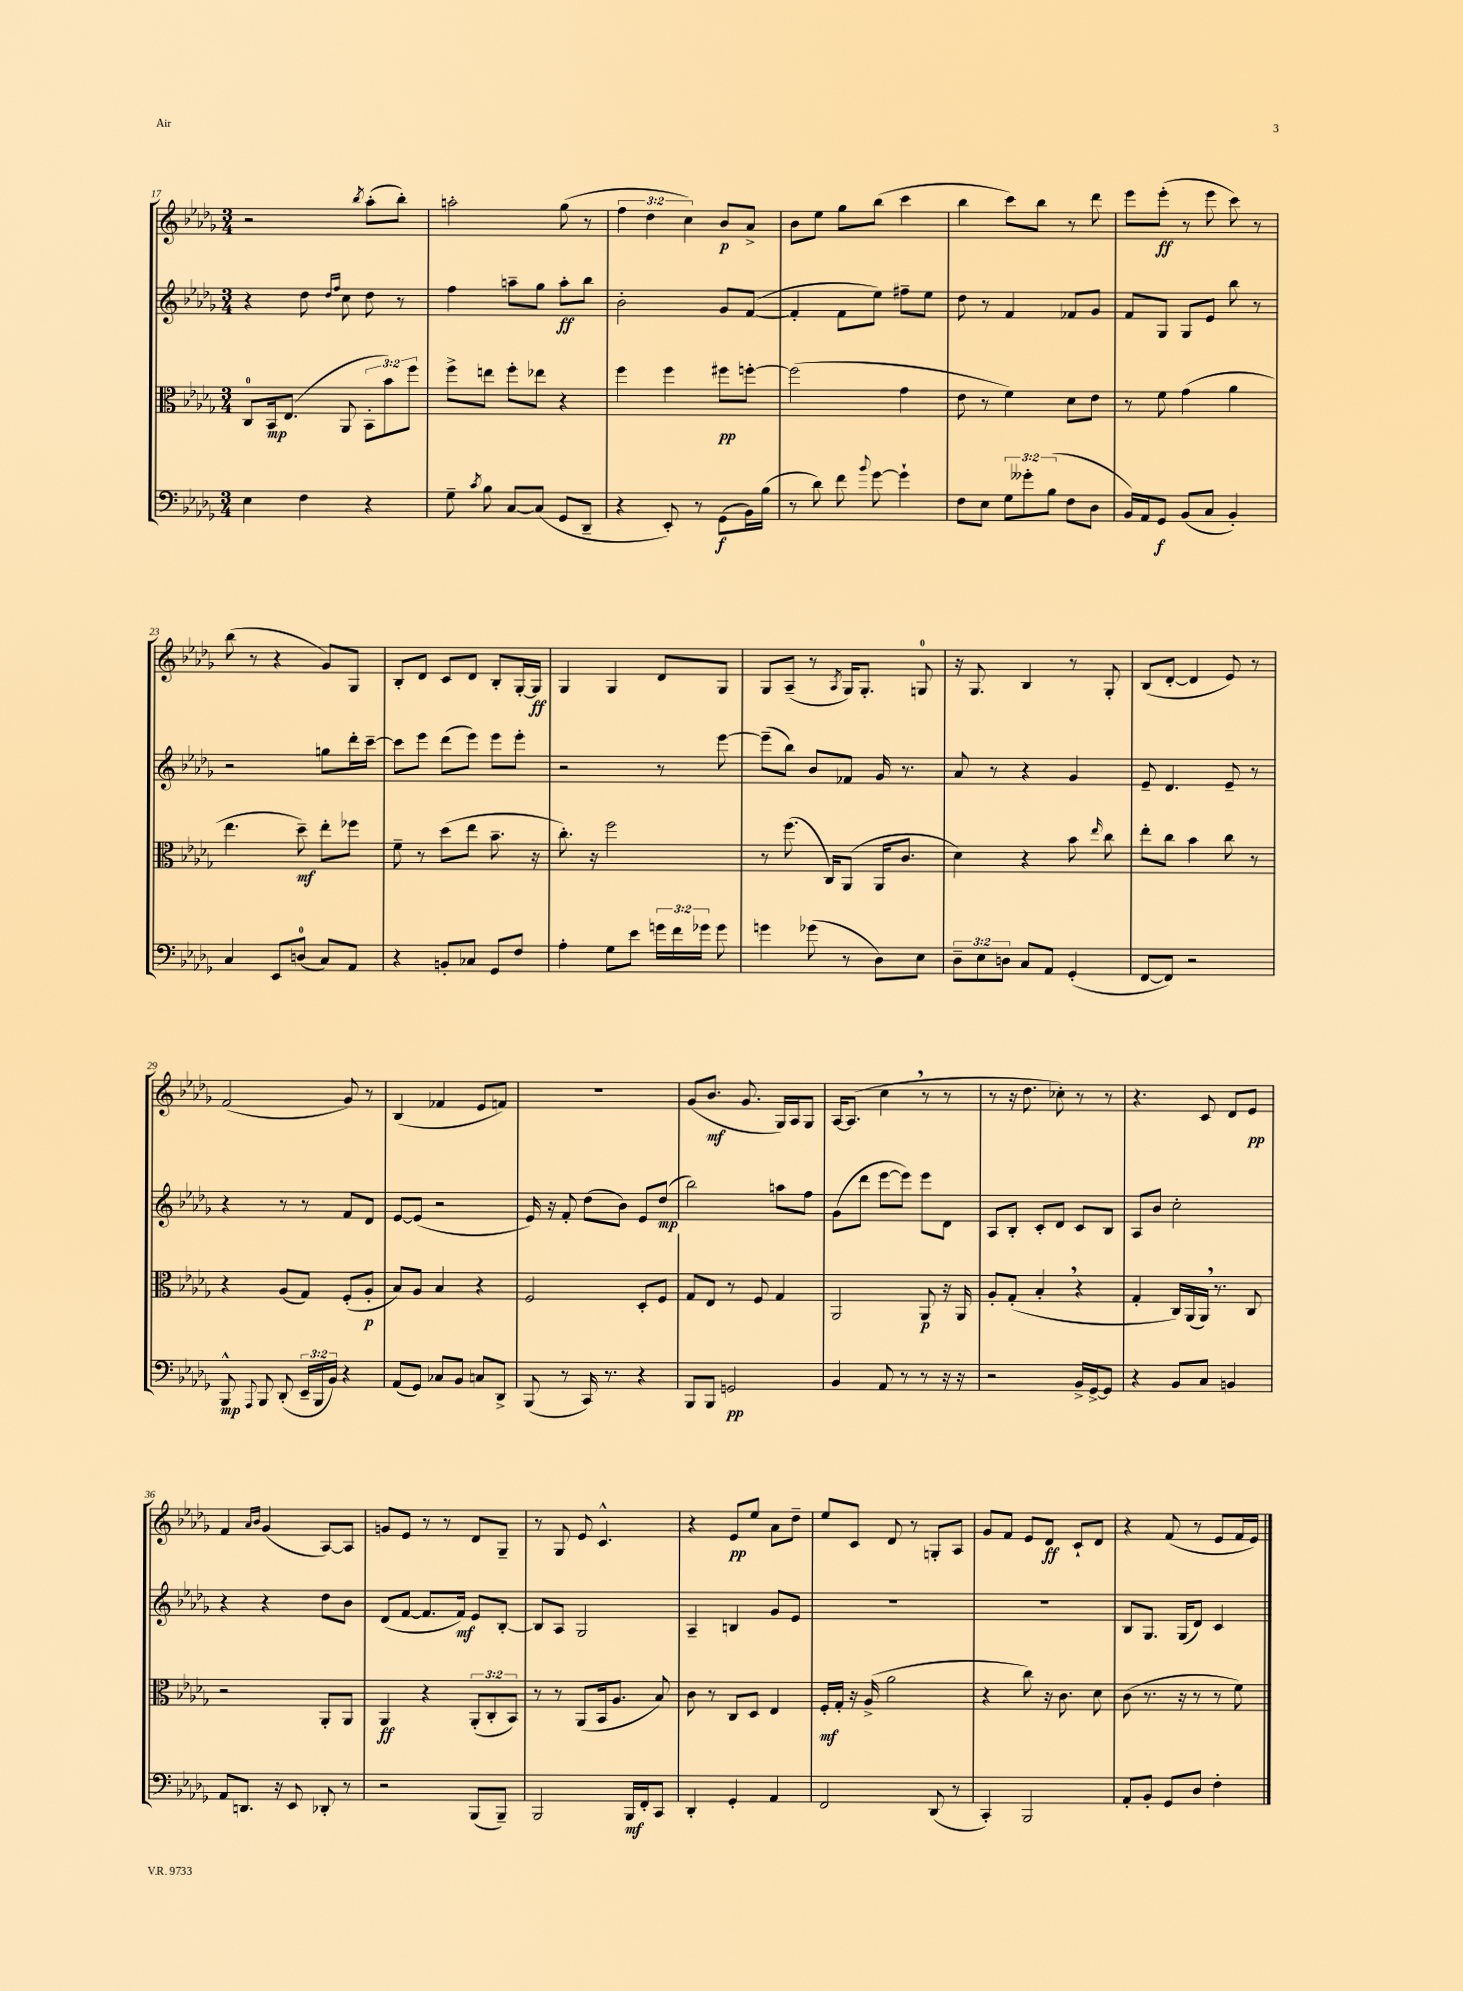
<<
\new StaffGroup <<
\new Staff = "s0" {
    \clef treble \key des \major \numericTimeSignature \time 3/4 \override Staff.TupletNumber.text = #tuplet-number::calc-fraction-text
    \autoBeamOff r2 \acciaccatura { bes''8 } aes''8[-.( bes''8]-.) |
    a''2-. ges''8( r8 |
    \tuplet 3/2 { f''4 des''4 c''4) } bes'8[\p aes'8]-> |
    bes'8[ ees''8] ges''8[ bes''8]( c'''4 |
    bes''4 c'''8[) bes''8] r8 des'''8 |
    ees'''8[ ees'''8]-.\ff( r8 ees'''8 c'''8) r8 |
    bes''8( r8 r4 ges'8[) ges8] |
    bes8[-. des'8] c'8[ des'8] bes8[-. ges16~-. ges16]\ff |
    ges4 ges4 des'8[ ges8] |
    ges8[ aes8]--( r8 \acciaccatura { aes8 } ges16[) ges8.]-. g8-0 |
    r16 ges8. bes4 r8 ges8-. |
    bes8[( des'8]~-. des'4 ees'8) r8 |
    f'2( ges'8) r8 |
    bes4( fes'4 ees'8[ f'8]) |
    R2. |
    ges'8[( bes'8.]\mf ges'8. ges16[) aes16 ges8] |
    aes16[~ aes8.]( c''4 \breathe r8 r8 |
    r8 r16 des''8. ces''8-.) r8 r8 |
    r4. c'8 des'8[ ees'8]\pp |
    f'4 \grace { aes'16[ bes'16] } ges'4( aes8[~) aes8] |
    g'8[ ees'8] r8 r8 des'8[ ges8]-- |
    r8 ges8 ees'8 c'4.-^ |
    r4 ees'8[\pp ees''8] aes'8[ des''8]-- |
    ees''8[ c'8] des'8 r8 g8[-. aes8] |
    ges'8[ f'8] ees'8[ des'8]\ff c'8[-! des'8] |
    r4 f'8( r8 ees'8[ f'16 ees'16]) \bar "|." |
}
\new Staff = "s1" {
    \clef treble \key des \major \numericTimeSignature \time 3/4
    \autoBeamOff r4 des''8 \grace { des''16[ f''16] } c''8 des''8 r8 |
    f''4 a''8[-- ges''8] a''8[-.\ff bes''8] |
    bes'2-. ges'8[ f'8]~( |
    f'4-. f'8[ ees''8]) fis''8[-- ees''8] |
    des''8 r8 f'4 fes'8[ ges'8] |
    f'8[ ges8] ges8[ ees'8] bes''8 r8 |
    r2 g''8[ des'''16-. c'''16]~-- |
    c'''8[ ees'''8] des'''8[( ees'''8]) ees'''8[ ees'''8]-. |
    r2 r8 ees'''8~ |
    ees'''8[--( bes''8]) bes'8[ fes'8] ges'16 r8. |
    aes'8 r8 r4 ges'4 |
    ees'8-- des'4. ees'8-- r8 |
    r4 r8 r8 f'8[ des'8] |
    ees'8[~ ees'8]( r2 |
    ees'16) r16 f'8-. des''8[( bes'8]) ees'8[ des''8]\mp( |
    bes''2) a''8[ f''8] |
    ges'8[( des'''8] ees'''8[~ ees'''8]) ees'''8[ des'8] |
    aes8[ bes8]-. c'8[-. des'8] c'8[ bes8] |
    aes8[ bes'8] c''2-. |
    r4 r4 des''8[ bes'8] |
    des'8[( f'8]~ f'8.[ f'16]\mf) ees'8[ bes8]~-. |
    bes8[ aes8] ges2 |
    aes4-- b4 ges'8[ ees'8] |
    R2. |
    R2. |
    bes8[ ges8.] ges16[( des'8]) c'4 \bar "|." |
}
\new Staff = "s2" {
    \clef alto \key des \major \numericTimeSignature \time 3/4 \override Staff.TupletNumber.text = #tuplet-number::calc-fraction-text
    \autoBeamOff c8[-0 bes,16\mp ees8.]( aes,8 \tuplet 3/2 { bes,8[-. bes'8) f''8] } |
    f''8[-> e''8] f''8[-. ees''8] r4 |
    f''4 f''4 fis''8[\pp f''8]~-. |
    f''2( ges'4 |
    ees'8 r8 f'4) des'8[ ees'8] |
    r8 f'8 ges'4( aes'4 |
    ees''4. des''8--\mf) ees''8[-. fes''8] |
    f'8-- r8 des''8[( ees''8] bes'8.-- r16 |
    c''8.-.) r16 f''2 |
    r8 f''8.( c16[) aes,8]( aes,16[ c'8.] |
    des'4) r4 bes'8 \grace { ees''16 } c''8 |
    ees''8[-. c''8] bes'4 c''8 r8 |
    r4 aes8[( ges8]) f8[-.( aes8]-.\p |
    bes8[) aes8] bes4 r4 |
    f2 des8[-. f8] |
    ges8[ ees8] r8 f8 ges4 |
    aes,2 aes,8\p r16 aes,16 |
    aes8[-. ges8]-.( bes4-. \breathe r4 |
    ges4-. c16[) aes,16( aes,16]) \breathe r8. c8 |
    r2 aes,8[-. aes,8] |
    aes,4\ff r4 \tuplet 3/2 { aes,8[-.( c8-. bes,8]) } |
    r8 r8 aes,8[( bes,16 aes8.] bes8) |
    c'8 r8 c8[ des8] ees4 |
    f16[-.\mf ges16]-. r16 aes16->( aes'2 |
    r4 c''8) r16 c'8. des'8 |
    c'8( r8. r16 r8 r8 f'8) \bar "|." |
}
\new Staff = "s3" {
    \clef bass \key des \major \numericTimeSignature \time 3/4 \override Staff.TupletNumber.text = #tuplet-number::calc-fraction-text
    \autoBeamOff ees4 f4 r4 |
    ges8-- \acciaccatura { c'8 } bes8 c8[~ c8]( ges,8[ des,8]-- |
    r4 ees,8-.) r8 ges,8[\f( bes,16) bes16]( |
    r8 des'8) f'8 \appoggiatura { bes'8 } ges'8~ ges'4-! |
    f8[ ees8] \tuplet 3/2 { ges8[ geses'8-. bes8]( } f8[ des8] |
    bes,16[) aes,16 ges,8]\f bes,8[( c8] bes,4-.) |
    c4 ees,8[ d8]-0( c8[) aes,8] |
    r4 b,8[-. ces8] ges,8[ f8] |
    aes4-. ges8[ ees'8] \tuplet 3/2 { g'16[ f'16 ges'16] } ges'8 |
    g'4 ges'8( r8 des8[) ees8] |
    \tuplet 3/2 { des8[-- ees8 d8] } c8[ aes,8] ges,4-.( |
    f,8[~ f,8]) r2 |
    bes,,8-^\mp \appoggiatura { aes,,8 } bes,,8 des,8-.( \tuplet 3/2 { ees,16[-- bes,,16 bes,16]) } r4 |
    aes,8[( ges,8]) ces8[ bes,8] c8[ des,8]-> |
    bes,,8( r8 c,16) r8. r4 |
    bes,,8[ bes,,8] g,2\pp |
    bes,4 aes,8 r8 r8 r16 r16 |
    r2 bes,16[-> ges,16~-> ges,8] |
    r4 bes,8[ c8] b,4 |
    aes,8[ d,8.] r16 ees,8 des,8-. r8 |
    r2 bes,,8[( bes,,8]--) |
    bes,,2 bes,,16[\mf f,16-. c,8] |
    des,4-. ges,4-. aes,4 |
    f,2 des,8( r8 |
    c,4-.) bes,,2 |
    aes,8[-. bes,8]-. ges,8[ des8] f4-. \bar "|." |
}
>>
>>
\layout { \context { \Score currentBarNumber = #17 } }
